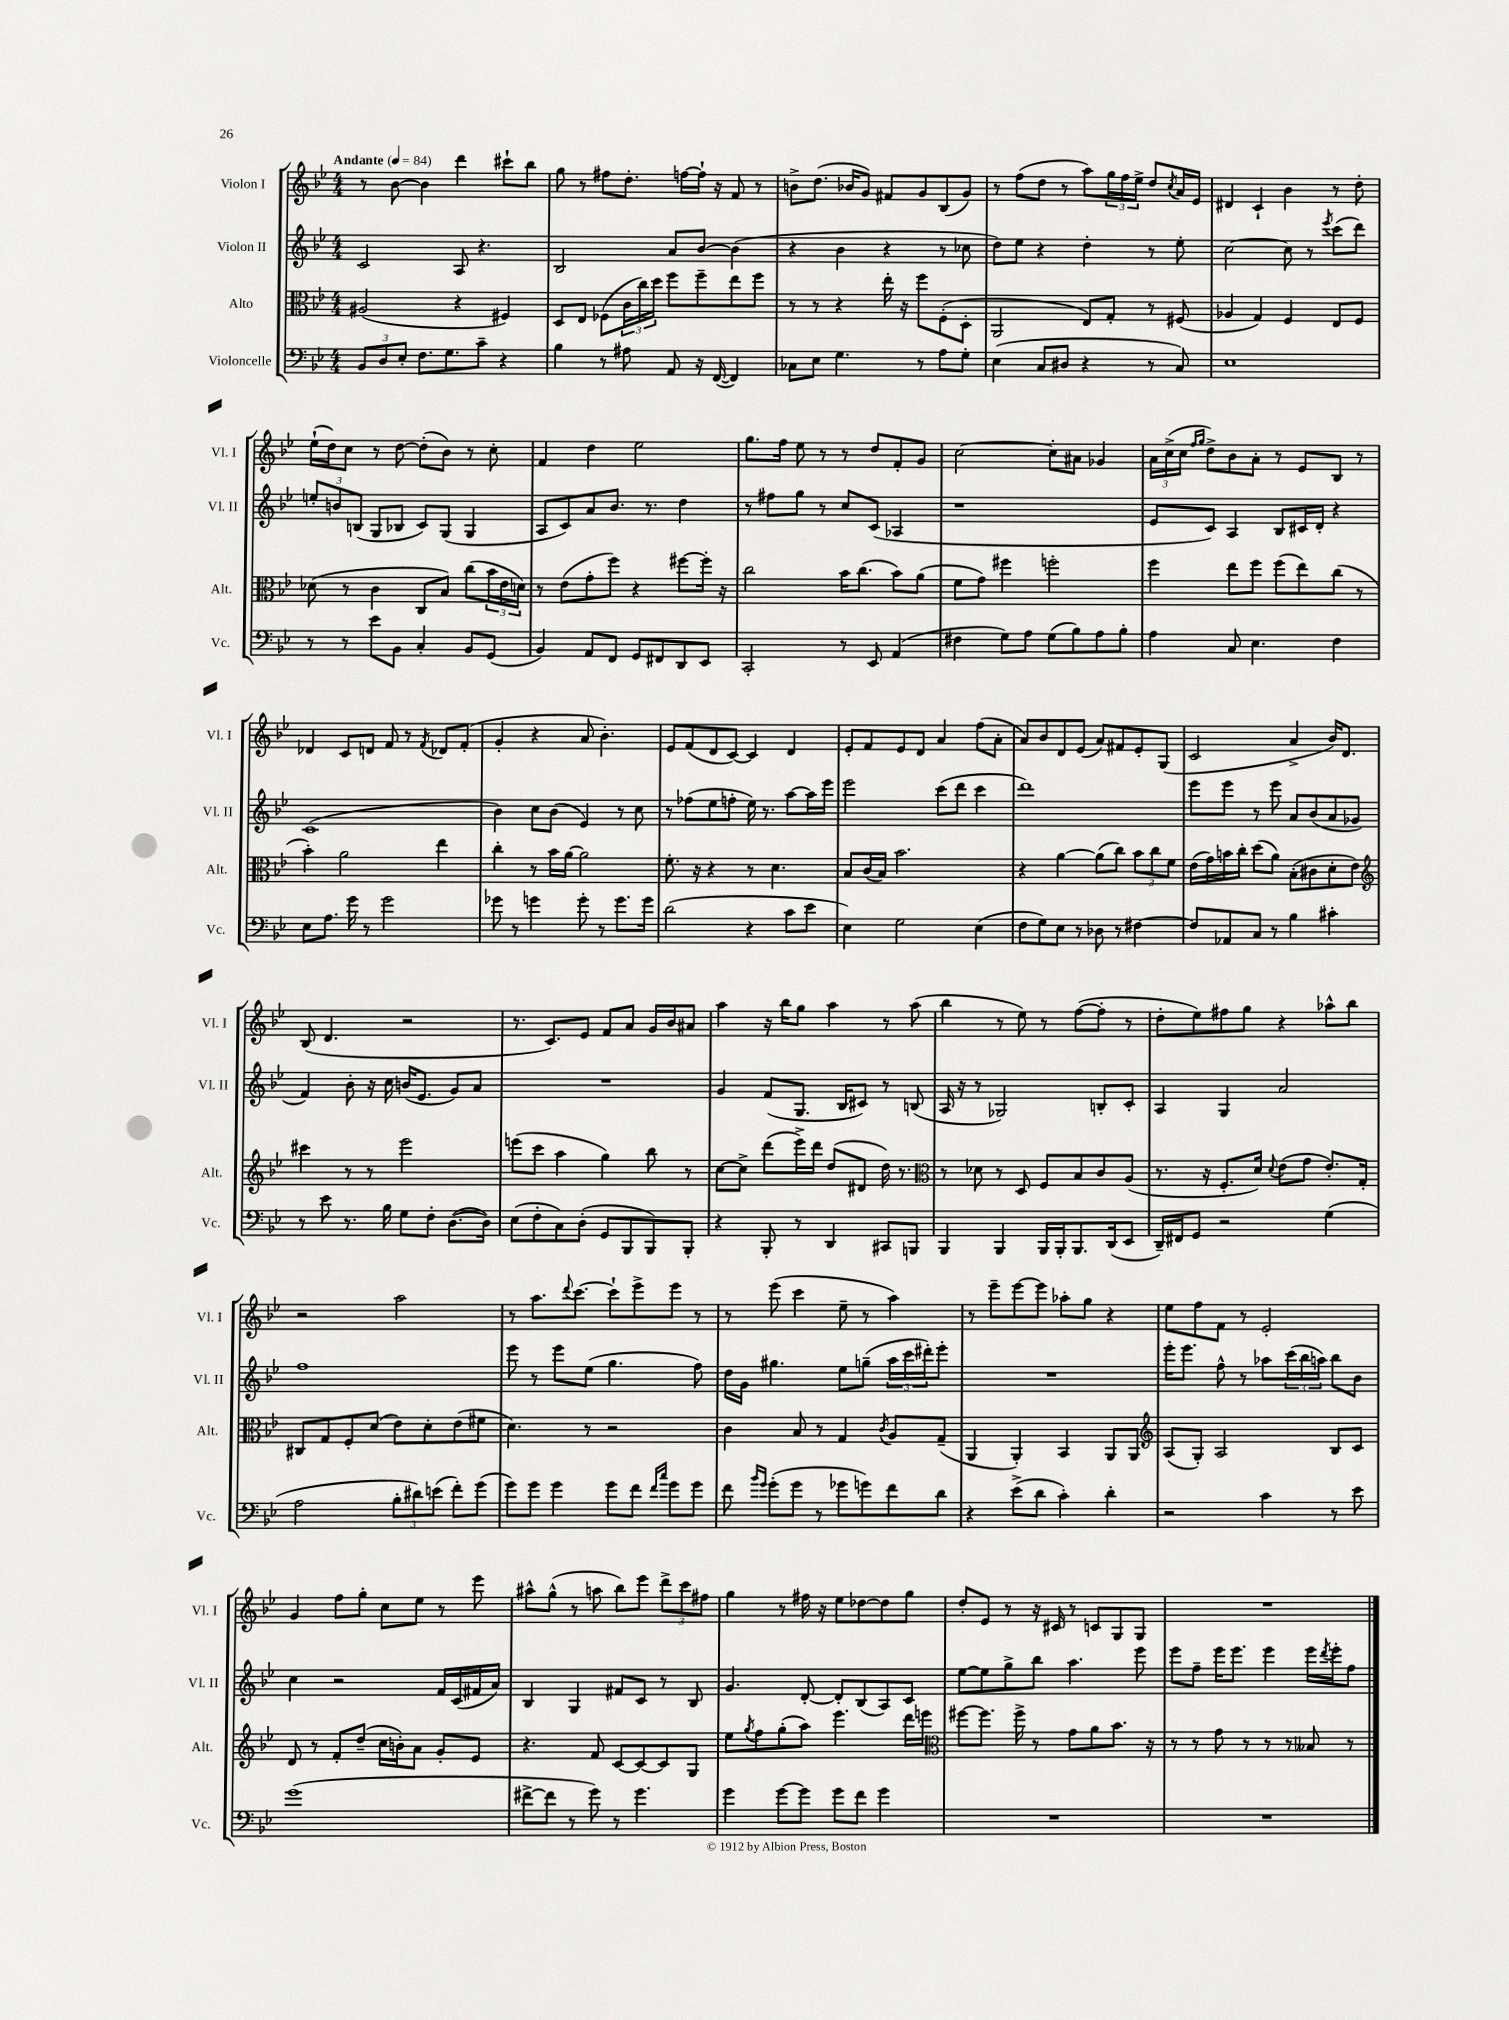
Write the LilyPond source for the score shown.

<<
\new StaffGroup <<
\new Staff = "s0" \with { instrumentName = "Violon I" shortInstrumentName = "Vl. I" } {
    \clef treble \key bes \major \numericTimeSignature \time 4/4 \tempo "Andante" 4 = 84
    r8 bes'8~ bes'4 d'''4 cis'''8-! bes''8 |
    g''8 r8 fis''8 d''8.-. f''16~ f''16-! r16 f'8 r8 |
    b'8-> d''8.( bes'16 g'8) fis'8 g'8 bes8( g'8) |
    r8 f''8( d''8 r8 a''8) \tuplet 3/2 { g''16 f''16 ees''16-> } d''8 \acciaccatura { c''8 } a'16 ees'16 |
    dis'4 c'4-! bes'4 r8 d''8-. |
    ees''16-!( d''16) c''8 r8 d''8~ d''8-.( bes'8) r8 c''8-. |
    f'4 d''4 ees''2 |
    g''8. f''16 ees''8 r8 r8 d''8 f'8-. g'8 |
    c''2~ c''8-. ais'8 ges'4 |
    \tuplet 3/2 { a'16 c''16->( c''16 } \grace { f''16 g''16 } d''8->) bes'8 a'8-. r8 ees'8 bes8 r8 |
    des'4 c'8 d'8 f'8 r8 \acciaccatura { f'8 } des'8 f'8-.( |
    g'4-. r4 a'8 bes'4.-.) |
    ees'8 f'8( d'8 c'8~) c'4 d'4 |
    ees'8-. f'8 ees'8 d'8 a'4 f''8( a'8-. |
    a'8) bes'8 d'8 ees'8( a'8) fis'8 ees'8-. g8( |
    c'2 a'4-> bes'16) d'8. |
    bes8( d'4. r2 |
    r8. c'8.) ees'8 f'8 a'8 g'16 bes'16 ais'8 |
    a''4 r16 bes''16 g''8 a''4 r8 a''8( |
    bes''4 r8 ees''8) r8 f''8~( f''8-. r8 |
    d''8-. ees''8) fis''8 g''8 r4 aes''8-^ bes''8 |
    r2 a''2 |
    r8 a''8. \appoggiatura { d'''8 } c'''8.~ c'''8-! ees'''8-> ees'''8 r8 |
    r8 ees'''8( c'''4 ees''8-- r8 a''4) |
    r8 ees'''8-- ees'''8~ ees'''8 aes''8-. g''8 r4 |
    ees''8 f''8 f'8 r8 ees'2-. |
    g'4 f''8 g''8-. c''8 ees''8 r8 ees'''8 |
    ais''8-^ g''8-^( r8 a''8 bes''8) ees'''8 \tuplet 3/2 { d'''8-> c'''8 fis''8 } |
    g''4 r8 fis''16 r16 ees''8 des''8~ des''8 g''8 |
    d''8-. ees'8 r8 r16 cis'16 r8 c'8 g8 g8 |
    R1 \bar "|." |
}
\new Staff = "s1" \with { instrumentName = "Violon II" shortInstrumentName = "Vl. II" } {
    \clef treble \key bes \major \numericTimeSignature \time 4/4
    c'2 a8 r4. |
    bes2 a'8 bes'8~ bes'4( |
    r4 bes'4 r4 r8 ces''8 |
    d''8) ees''8 r4 d''4-. r8 ees''8-. |
    c''2~ c''8 r8 \acciaccatura { ees'''8 } c'''8( d'''8) |
    \tuplet 3/2 { e''8-. b'8 b8( } g8 bes8 c'8) g8( g4 |
    a8 c'8) a'8 bes'8. r8. d''4 |
    r8 fis''8 g''8 r8 c''8 c'8( aes4 |
    r1 |
    ees'8 c'8) a4 bes8 cis'16 d'16-. r4 |
    c'1( |
    bes'4) c''8 bes'8( ees'4) r8 c''8 |
    r8 fes''8( ees''8 f''8-. ees''16) r8. a''8~ a''16 ees'''16 |
    ees'''2 c'''8( d'''8 c'''4 |
    d'''1) |
    ees'''8 ees'''8 r8 ees'''8 a'8 bes'8( a'8 ges'8 |
    f'4) bes'8-. r16 c''16 b'16( ees'8. g'8) a'8 |
    R1 |
    g'4 f'8( g8. bes16 cis'8) r8 b8( |
    a16 r16 r8 ges2) b8-. c'8-. |
    a4 g4 a'2 |
    f''1 |
    ees'''8 r8 ees'''8 ees''8( g''4. f''8) |
    d''16 g'16 gis''4. ees''8 g''8--( \tuplet 3/2 { a''16 c'''16 dis'''16-.) } ees'''8-. |
    R1 |
    ees'''16-. ees'''8. f''8-^ r8 aes''8 \tuplet 3/2 { c'''16( bes''16 a''16) } bes''8 bes'8 |
    c''4 r2 f'16 c'16( fis'16 a'16) |
    bes4 g4 fis'8 c'8 r8 bes8 |
    g'4. d'8~-. d'8-. bes8( a8) c'8 |
    ees''8~ ees''8 g''8-> bes''8 a''4. ees'''8 |
    ees'''8 f''8-- ees'''16 ees'''8. ees'''4 ees'''16 \acciaccatura { d'''8 } ees'''16-. f''8 \bar "|." |
}
\new Staff = "s2" \with { instrumentName = "Alto" shortInstrumentName = "Alt." } {
    \clef alto \key bes \major \numericTimeSignature \time 4/4
    ais2( r4 fis4) |
    d8 ees8 fes8( \tuplet 3/2 { c'16 c''16) d''16 } f''8 f''8-- ees''8 f''8 |
    r8 r8 r4 ees''16-. r16 f''8 f8-.( d8-. |
    a,2 ees8) g8-. r8 fis8( |
    aes4 g4) f4 ees8 f8 |
    des'8( r8 c'4 c8 bes8) c''8( \tuplet 3/2 { bes'16 ees'16 d'16) } |
    r8 ees'8( g'8-. f''8) r4 fis''8~ fis''16-. r16 |
    c''2 bes'16 c''8.( bes'8) a'8( |
    f'8 g'8) fis''4 f''2-. |
    f''4 ees''8 f''8 f''8( ees''8) c''8( r8 |
    bes'4-.) a'2 ees''4 |
    c''4-. r8 bes'16 a'16~ a'2 |
    f'8.-. r16 r4 r8 d'4. |
    bes8 c'16( bes16) bes'2. |
    r4 a'4~ a'8( c''8) \tuplet 3/2 { bes'8 c''8 f'8 } |
    ees'16( g'16) b'16 c''16-. d''8( a'8) bes8-.( cis'8 d'8-. ees'8) |
    \clef treble cis'''4 r8 r8 ees'''2 |
    e'''8( c'''8 a''4 g''4) bes''8 r8 |
    c''8~ c''8-> d'''8( ees'''16->) d'''16 d''8( dis'8 d''16) r8. |
    \clef alto r8 des'8 r8 d8 f8 bes8 c'8 a8( |
    r8. r16 f8.-. d'16) \appoggiatura { d'8 } ees'8( g'8 ees'8.-.) g16-. |
    cis8 g8 f8-. d'8( ees'8) d'8-. ees'8( fis'8 |
    d'4.) r8 r2 |
    c'4 bes8 r8 g4 \acciaccatura { c'8 } a8 g8--( |
    a,4 a,4-.) bes,4 a,8 a,8 |
    \clef treble a8( g8-.) a2 bes8 c'8 |
    d'8 r8 f'8-. d''8--( c''16 b'16-.) a'8 g'8-. ees'8 |
    r4. f'8 c'8~ c'8~ c'8 g8 |
    ees''8 \acciaccatura { g''8 } f''8 g''8-.( a''8) ees'''4. d'''16 e'''16 |
    \clef alto fis''8~ fis''8. fis''16-> r8 g'8 a'8 bes'8. r16 |
    r8 r8 g'8 r8 r8 r8 beses8 r8 \bar "|." |
}
\new Staff = "s3" \with { instrumentName = "Violoncelle" shortInstrumentName = "Vc." } {
    \clef bass \key bes \major \numericTimeSignature \time 4/4
    \tuplet 3/2 { bes,8 d8 ees8-. } f8. g8. c'8-- r4 |
    bes4 r8 ais8 a,8 r16 f,16~( f,4) |
    ces8 ees8 g4. r8 a8 g8-. |
    ees4( c8 dis8 r4 r8 c8) |
    ees1 |
    r8 r8 ees'8 bes,8 c4-. bes,8 g,8( |
    bes,4) a,8 f,8 g,8 fis,8 d,8 ees,8 |
    c,2-. r8 ees,8 a,4( |
    fis4 g8) a8 g8( bes8) a8 bes8-. |
    a4 c8 ees4. f4 |
    ees8 a8. g'16 r8 g'2 |
    ges'8 r8 g'4 g'8-. r8 g'8. g'16 |
    d'2( r4 c'8 ees'8 |
    ees4) g2 ees4( |
    f8 g8) ees8 r8 des8 r8 fis4~ |
    fis8 aes,8 c8 r8 bes4 cis'4-. |
    r8 ees'8 r8. bes16 g8 f8-. d8.~( d16) |
    ees8( f8-. c8) d8-.( g,8 bes,,8 bes,,8) bes,,8-. |
    r4 bes,,8-. r8 d,4 cis,8 b,,8 |
    bes,,4 bes,,4 bes,,16 bes,,16-. bes,,8. d,16( ees,8 |
    d,16--) fis,16 g,8 r2 g4( |
    a2 \tuplet 3/2 { bes8-. dis'8) e'8( } f'8-.) g'8( |
    g'8) g'8 g'4 g'8 f'8 \grace { f'16 c''16 } g'8 g'8 |
    f'8 \grace { bes'16 g'16 } g'8-.( g'8 r8 ges'8 g'8) f'8 d'8 |
    r4 ees'8->( d'8 c'4-.) d'4-. |
    r2 c'4 r8 ees'8 |
    g'1( |
    fis'8~-> fis'8 r8 g'8) r8 g'4. |
    g'4 g'8~ g'8 g'8 f'8 g'4 |
    R1 |
    R1 \bar "|." |
}
>>
>>
\layout { \context { \Score \remove "Bar_number_engraver" } }
